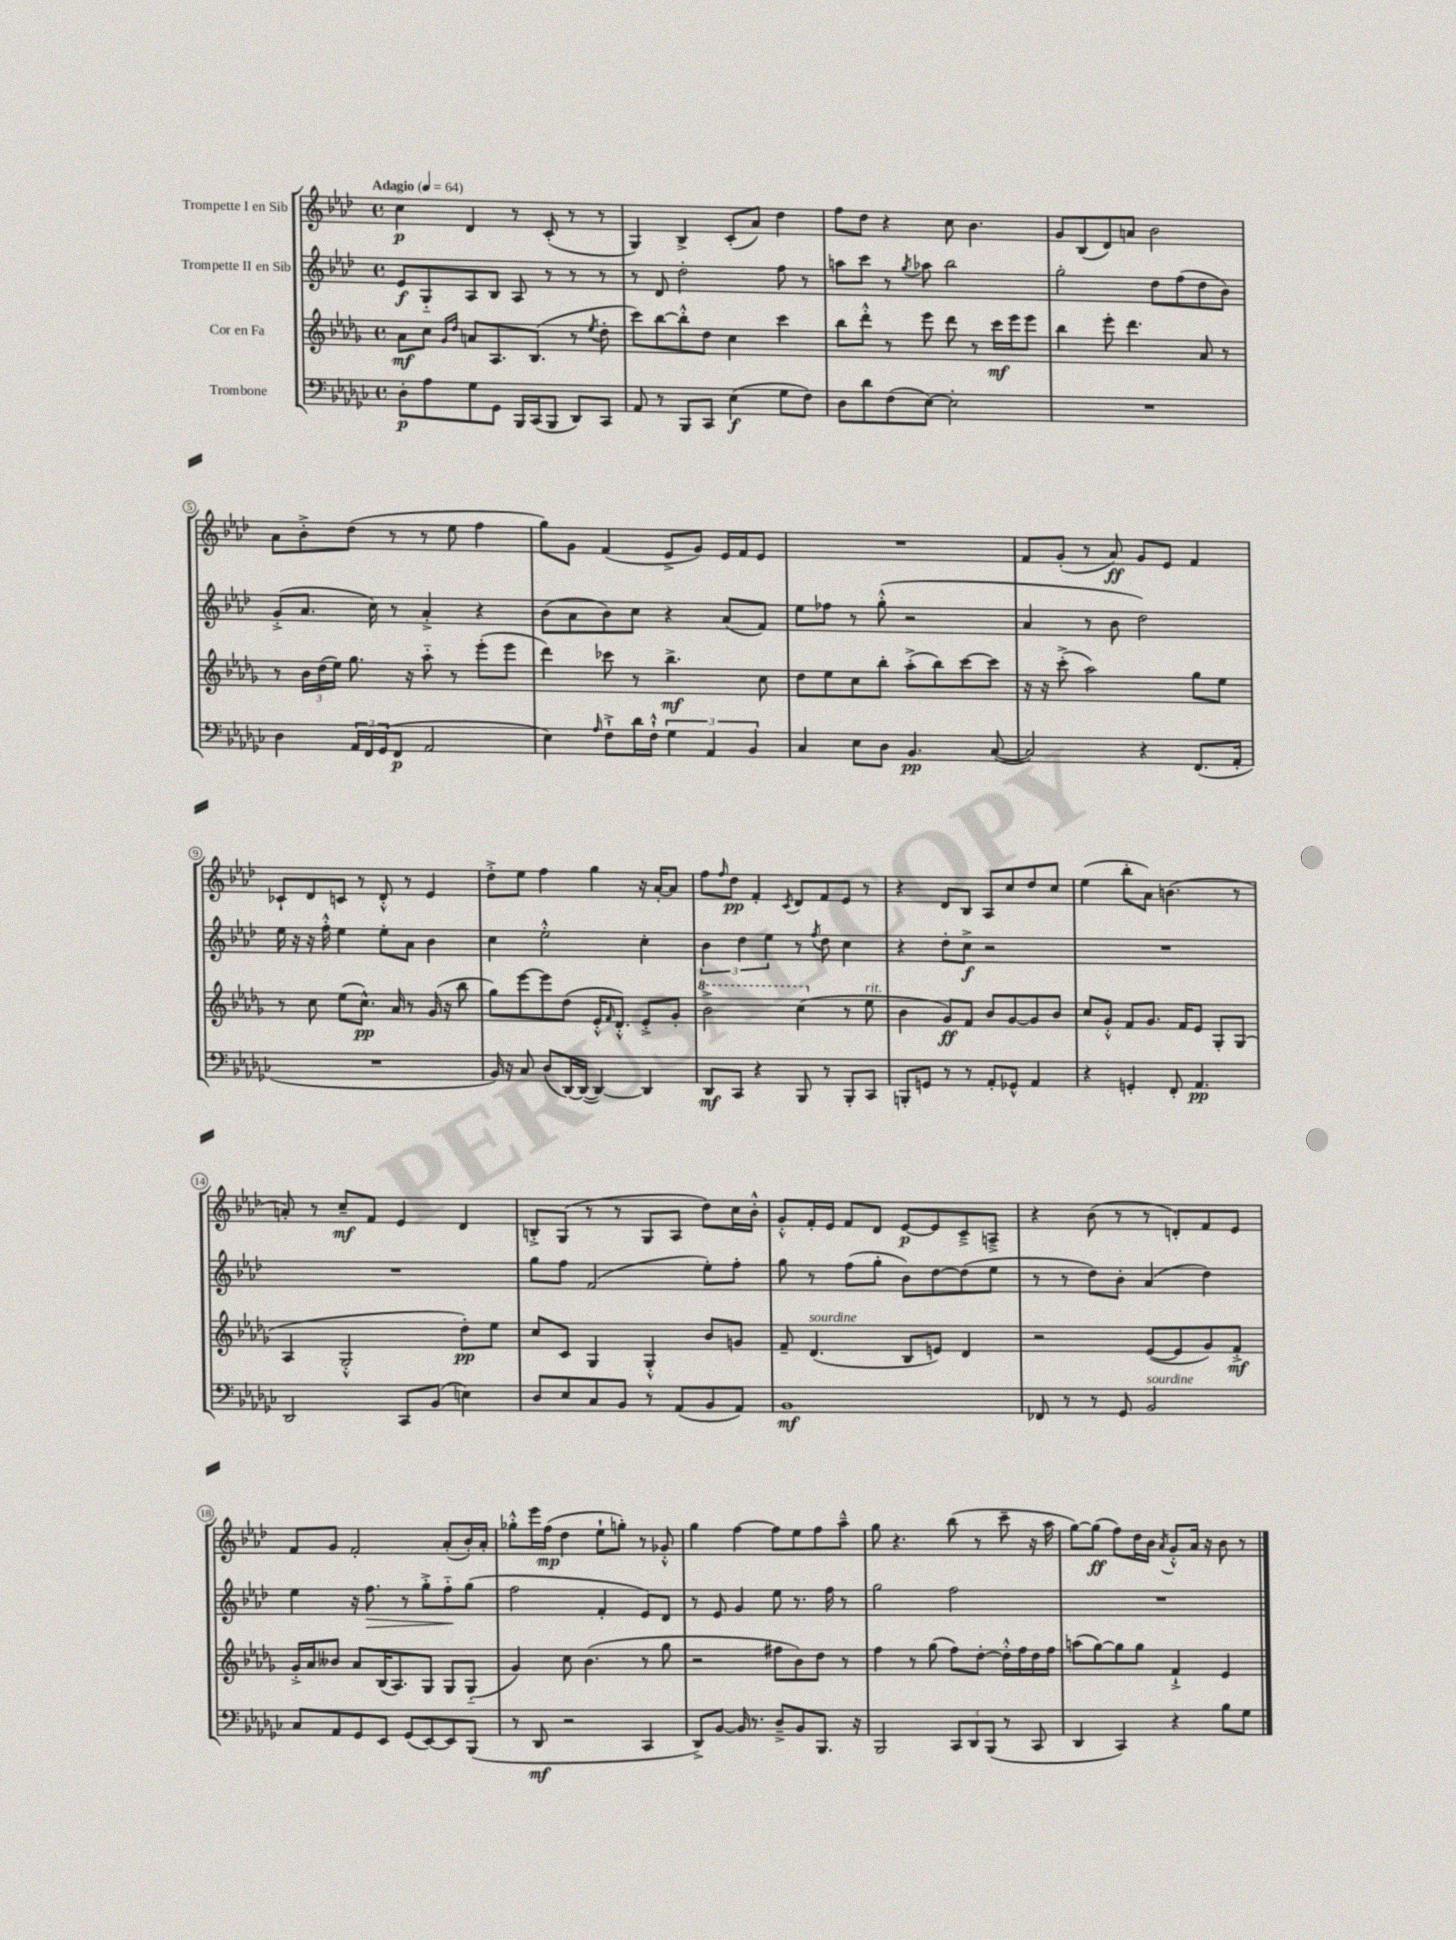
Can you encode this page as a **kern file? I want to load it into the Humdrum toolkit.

**kern	**dynam	**kern	**dynam	**kern	**dynam	**kern	**dynam
*part4	*part4	*part3	*part3	*part2	*part2	*part1	*part1
*staff4	*staff4	*staff3	*staff3	*staff2	*staff2	*staff1	*staff1
*I"Trombone	*	*I"Cor en Fa	*	*I"Trompette II en Sib	*	*I"Trompette I en Sib	*
*clefF4	*	*clefG2	*	*clefG2	*	*clefG2	*
*k[b-e-a-d-g-c-]	*	*k[b-e-a-d-g-]	*	*k[b-e-a-d-]	*	*k[b-e-a-d-]	*
*M4/4	*	*M4/4	*	*M4/4	*	*M4/4	*
*met(c)	*	*met(c)	*	*met(c)	*	*met(c)	*
*MM64	*	*MM64	*	*MM64	*	*MM64	*
=1	=1	=1	=1	=1	=1	=1	=1
!	!	!	!	!	!	!LO:TX:a:B:t=Adagio	!
8D-'\L	p	8a-\L	mf	8e-/L	f	4cc\	p
8A-\	.	8cc\J	.	8G/	.	.	.
.	.	16qqg-/LL	.	.	.	.	.
.	.	16qqdd-/JJ	.	.	.	.	.
8G-\	.	8an/L	.	8A-/	.	4d-/	.
8GG-\J	.	8.A-/	.	8B-/J	.	.	.
16BBB-/LL	.	.	.	8A-/	.	8r	.
(16CC-/J	.	(8.B-/J	.	.	.	.	.
8BBB-/J	.	.	.	8r	.	(8c'/	.
8DD-/L)	.	8r	.	8r	.	8r	.
.	.	8qee-/	.	.	.	.	.
8CC-/J	.	8dd-'\	.	8r	.	8r	.
=2	=2	=2	=2	=2	=2	=2	=2
8AA-/	.	8ccc\L)	.	8r	.	4G/)	.
8r	.	[8bb-\	.	8d-/	.	.	.
8BBB-/L	.	8bb-'^^\]	.	2dd-'\	.	4B-^/	.
8CC-/J	.	8dd-\J	.	.	.	.	.
(4E-\	f	4cc\	.	.	.	(8c'/L	.
.	.	.	.	.	.	8a-/J)	.
8G-\L	.	4ccc\	.	8ff\	.	4dd-\	.
8F\J)	.	.	.	8r	.	.	.
=3	=3	=3	=3	=3	=3	=3	=3
8D-\L	.	8bb-\L	.	8aan\L	.	8ff\L	.
8d-\	.	8ddd-'^^\J	.	8ccc\J	.	8dd-\J	.
(8F\	.	8r	.	8r	.	4r	.
.	.	.	.	8qgg/	.	.	.
[8E-\J)	.	8eee-\	.	8aa-X\	.	.	.
2E-'\]	.	8ddd-\	.	2bb-\	.	8cc\	.
.	.	8r	.	.	.	4.b-\	.
.	.	16ccc\LL	mf	.	.	.	.
.	.	16eee-\J	.	.	.	.	.
.	.	8eee-\J	.	.	.	.	.
=4	=4	=4	=4	=4	=4	=4	=4
1r	.	4bb-\	.	2gg'\	.	8g/L	.
.	.	.	.	.	.	(8B-/	.
.	.	8eee-'\	.	.	.	8d-/)	.
.	.	4.ddd-\	.	.	.	8an/J	.
.	.	.	.	8dd-\L	.	2b-\	.
.	.	.	.	(8ff\	.	.	.
.	.	8a-/	.	8dd-\	.	.	.
.	.	8r	.	8b-\J)	.	.	.
!!LO:LB:g=z
=5	=5	=5	=5	=5	=5	=5	=5
4D-\	.	8r	.	(8g'^/L	.	8a-\L	.
.	.	24b-\LL	.	8.a-/J	.	8b-'^\	.
.	.	(24dd-\	.	.	.	.	.
.	.	24ee-\JJ)	.	.	.	.	.
24AA-/LL	.	8.gg-\	.	.	.	(8dd-\J	.
24FF/	.	.	.	.	.	.	.
.	.	.	.	16cc\)	.	.	.
(24GG-/J	.	.	.	.	.	.	.
8FF/J	p	.	.	8r	.	8r	.
.	.	16r	.	.	.	.	.
2AA-/	.	8aa-\	.	4a-'^/	.	8r	.
.	.	8r	.	.	.	8ee-\	.
.	.	(8eee-'\L	.	4r	.	4ff\	.
.	.	8eee-\J	.	.	.	.	.
=6	=6	=6	=6	=6	=6	=6	=6
4E-\)	.	4ddd-\)	.	(8b-\L	.	8gg\L)	.
.	.	.	.	8a-\	.	8g\J	.
16qqA-/	.	.	.	.	.	.	.
8F`^\L	.	8ccc-X\	.	8b-\)	.	(4f/	.
16d-\L	.	8r	.	8cc\J	.	.	.
16F`^^\JJ	.	.	.	.	.	.	.
6G-\	.	4.bb-^\	mf	4r	.	8e-^/L	.
.	.	.	.	.	.	8g/J)	.
6AA-/	.	.	.	.	.	.	.
.	.	.	.	(8a-/L	.	16e-/LL	.
.	.	.	.	.	.	16f/J	.
6BB-/	.	.	.	.	.	.	.
.	.	8cc\	.	8f/J)	.	8e-/J	.
=7	=7	=7	=7	=7	=7	=7	=7
4C-/	.	8dd-\L	.	8ee-\L	.	1r	.
.	.	8ee-\	.	8ff-X\J	.	.	.
8E-\L	.	8cc\	.	8r	.	.	.
8D-\J	.	8bb-'\J	.	(8gg'^^\	.	.	.
4.BB-/	pp	(8aa-'^\L	.	2r	.	.	.
.	.	8bb-\)	.	.	.	.	.
.	.	[8ccc\	.	.	.	.	.
([8C-/	.	8ccc\J]	.	.	.	.	.
=8	=8	=8	=8	=8	=8	=8	=8
2C-/])	.	16r	.	4a-/	.	8f/L	.
.	.	16r	.	.	.	.	.
.	.	(8ccc'^\	.	.	.	(8g'/J	.
.	.	2aa-\)	.	8r	.	8r	.
.	.	.	.	8b-\	.	8a-/)	ff
4r	.	.	.	2dd-\)	.	8g/L	.
.	.	.	.	.	.	8e-/J	.
(8.FF/L	.	8gg-\L	.	.	.	4f/	.
.	.	8ee-\J	.	.	.	.	.
16AA-'/Jk	.	.	.	.	.	.	.
!!LO:LB:g=z
=9	=9	=9	=9	=9	=9	=9	=9
1r	.	8r	.	16ee-\	.	8c-X`/L	.
.	.	.	.	16r	.	.	.
.	.	8cc\	.	16r	.	8d-/	.
.	.	.	.	16ff'^^\	.	.	.
.	.	(8ee-\L	.	4ee-\	.	8cn/J	.
.	.	8.cc^^\J)	pp	.	.	8r	.
.	.	.	.	8ee-'\L	.	8d-'^^/	.
.	.	16a-/	.	.	.	.	.
.	.	8r	.	8a-\J	.	8r	.
.	.	(16g-/	.	4b-\	.	4e-/	.
.	.	16r	.	.	.	.	.
.	.	8bb-\	.	.	.	.	.
=10	=10	=10	=10	=10	=10	=10	=10
16BB-/)	.	8gg-\L)	.	4cc\	.	8dd-'^\L	.
16r	.	.	.	.	.	.	.
8C-/	.	[8eee-\	.	.	.	8ee-\J	.
(8D-/L	.	8eee-\]	.	2ee-'^^\	.	4ff\	.
[16DD-/L)	.	(8dd-\J	.	.	.	.	.
(16DD-/JJ_	.	.	.	.	.	.	.
4DD-/_)	.	16e-'^^/KL	.	.	.	4gg\	.
.	.	16qqf/	.	.	.	.	.
.	.	8.d-'^^/J)	.	.	.	.	.
4DD-/]	.	8e-'^/L	.	4cc'\	.	16r	.
.	.	.	.	.	.	[16a-'/KL	.
.	.	8g-'/J	.	.	.	8a-/J]	.
=11	=11	=11	=11	=11	=11	=11	=11
*	*	*8va	*	*	*	*	*
8DD-/L	mf	2bb-^\	.	6b-\	.	8ff\L	.
.	.	.	.	.	.	16qqff/	.
8CC-/J	.	.	.	.	.	8dd-\J	pp
.	.	.	.	6dd-\	.	.	.
4r	.	.	.	.	.	4f'/	.
.	.	.	.	6ee-\	.	.	.
.	.	.	.	.	.	8qc/	.
8BBB-/	.	(4ccc\	.	8r	.	8d-/L	.
.	.	.	.	8qff/	.	.	.
8r	.	.	.	8dd-\	.	8f/	.
*	*	*X8va	*	*	*	*	*
8BBB-'/L	.	8r	.	4cc\	.	8e-/J	.
!	!	!LO:TX:a:i:t=rit.	!	!	!	!	!
8CC-/J	.	8ee-\	.	.	.	8r	.
=12	=12	=12	=12	=12	=12	=12	=12
8BBBn'/L	.	4b-\	.	4r	.	4r	.
8GGn/J	.	.	.	.	.	.	.
8r	.	8g-/L)	ff	8dd-'\L	.	8d-/L	.
8r	.	8f/J	.	8cc^\J	f	8B-/J	.
8AA-'/L	.	8b-/L	.	2r	.	8A-/L	.
8GG-X^^/J	.	[8g-/	.	.	.	8cc/	.
4AA-/	.	8g-/]	.	.	.	8dd-/	.
.	.	8b-/J	.	.	.	8cc/J	.
=13	=13	=13	=13	=13	=13	=13	=13
4r	.	8cc/L	.	1r	.	(4ee-\	.
.	.	8g-'^^/J	.	.	.	.	.
4GGn'/	.	8f/L	.	.	.	8bb-'\L	.
.	.	8.g-/J	.	.	.	8a-\J)	.
8FF'/	.	.	.	.	.	(4.bn\	.
.	.	16f/KL	.	.	.	.	.
4.AA-/	pp	8e-/J	.	.	.	.	.
.	.	8G-'/L	.	.	.	.	.
.	.	(8G-/J	.	.	.	8r	.
!!LO:LB:g=z
=14	=14	=14	=14	=14	=14	=14	=14
2DD-/	.	4A-/	.	1r	.	8an'/)	.
.	.	.	.	.	.	8r	.
.	.	2G-'^^/	.	.	.	8cc~/L	mf
.	.	.	.	.	.	8f/J	.
8CC-/L	.	.	.	.	.	4e-/	.
(8BB-/J	.	.	.	.	.	.	.
4En\)	.	8dd-'\L)	pp	.	.	4d-/	.
.	.	8ee-\J	.	.	.	.	.
=15	=15	=15	=15	=15	=15	=15	=15
8D-/L	.	8cc/L	.	8gg\L	.	8Bn'^/L	.
8E-/	.	8c/J	.	8ff\J	.	(8G/J	.
8C-/	.	4G-/	.	(2f/	.	8r	.
8BB-/J	.	.	.	.	.	8r	.
8r	.	4G-'^^/	.	.	.	8G/L	.
(8AA-/L	.	.	.	.	.	8A-/J	.
8BB-/	.	8b-/L	.	8ee-'\L)	.	8dd-\L)	.
8AA-/J)	.	8gn/J	.	8ff'\J	.	16cc\L	.
.	.	.	.	.	.	16b-'^^\JJ	.
=16	=16	=16	=16	=16	=16	=16	=16
1BB-	mf	8f~/	.	8gg\	.	8g'^^/L	.
!	!	!LO:TX:a:i:t=sourdine	!	!	!	!	!
.	.	(4.d-/	.	8r	.	16f'/L	.
.	.	.	.	.	.	16e-/JJ	.
.	.	.	.	(8ff\L	.	8f/L	.
.	.	.	.	8gg'\J	.	8d-/J	.
.	.	8B-/L	.	8b-\L)	.	[8e-/L	p
.	.	8en/J)	.	[8dd-\	.	8e-/]	.
.	.	4d-/	.	(8dd-\]	.	8c~^/	.
.	.	.	.	8ee-\J	.	8An~^/J	.
=17	=17	=17	=17	=17	=17	=17	=17
8FF-X/	.	2r	.	8r	.	4r	.
8r	.	.	.	8r	.	.	.
8r	.	.	.	8dd-\L)	.	(8b-\	.
8GG-/	.	.	.	8b-'\J	.	8r	.
!LO:TX:a:i:t=sourdine	!	!	!	!	!	!	!
2BB-/	.	([8e-/L	.	(4a-/	.	8r	.
.	.	8e-/]	.	.	.	8dn'/L)	.
.	.	8g-/)	.	4dd-\)	.	8f/	.
.	.	8f'^/J	mf	.	.	8e-/J	.
!!LO:LB:g=z
=18	=18	=18	=18	=18	=18	=18	=18
8C-/L	.	16g-'^/LL	.	4ee-\	.	8f/L	.
.	.	16a-/J	.	.	.	.	.
8AA-/	.	8b--X/J	.	.	.	8g/J	.
8GG-/	.	8a-/L	.	16r	.	2f'/	.
!	!	!	!	!	!LO:HP:b	!	!
.	.	.	.	8.ff\	>	.	.
8EE-/J	.	(16B-/K	.	.	.	.	.
.	.	8.A-/)	.	.	.	.	.
(8GG-/L	.	.	.	8r	.	.	.
[8EE-/)	.	8G-/J	.	8gg'^\L	.	.	.
8EE-/]	.	8G-/L	.	8ff\	.	(8a-'/L	.
(8BBB-/J	.	(8G-/J	.	(8gg\J	]	16b-'/L)	.
.	.	.	.	.	.	16a-'/JJ	.
=19	=19	=19	=19	=19	=19	=19	=19
8r	.	4g-/)	.	2ff\	.	8gg-X'^^\L	.
8DD-/	mf	.	.	.	.	16eee-\L	.
.	.	.	.	.	.	(16ff\JJ	mp
2r	.	8cc\	.	.	.	4dd-\	.
.	.	(4.b-\	.	.	.	.	.
.	.	.	.	4f'/	.	8ee-`\L	.
.	.	.	.	.	.	8ggn'\J)	.
4CC-/	.	8r	.	8e-/L)	.	8r	.
.	.	8gg-\	.	8d-/J	.	8g-X'^^/	.
=20	=20	=20	=20	=20	=20	=20	=20
8DD-^/L)	.	2r	.	8r	.	4gg\	.
[8BB-/J	.	.	.	8e-/	.	.	.
16BB-/]	.	.	.	4g/	.	[4ff\	.
8.r	.	.	.	.	.	.	.
8D-~^/L	.	8ff#X\L	.	8ee-\	.	8ff\L]	.
8BB-/	.	8b-\)	.	8.r	.	8ee-\	.
8.BBB-/J	.	8dd-\J	.	.	.	8ff\	.
.	.	.	.	16ff\	.	.	.
.	.	8r	.	8r	.	8aa-~^^\J	.
16r	.	.	.	.	.	.	.
=21	=21	=21	=21	=21	=21	=21	=21
2BBB-/	.	4ff\	.	2gg\	.	8gg\	.
.	.	.	.	.	.	4.r	.
.	.	8r	.	.	.	.	.
.	.	(8gg-\	.	.	.	.	.
12CC-/L	.	8ff\L)	.	2ff\	.	(8bb-\	.
12DD-/	.	.	.	.	.	.	.
.	.	[8dd-'\J	.	.	.	8r	.
(12BBB-/J	.	.	.	.	.	.	.
8r	.	16dd-'^^\LL]	.	.	.	8ccc~\	.
.	.	16ff\	.	.	.	.	.
8CC-/	.	16dd-\	.	.	.	16r	.
.	.	16ff\JJ	.	.	.	16aa-\	.
=22	=22	=22	=22	=22	=22	=22	=22
4DD-/	.	(8aan\L	.	1r	.	[8gg\L)	.
.	.	[8gg-\)	.	.	.	(8gg\J]	ff
4CC-/)	.	8gg-\]	.	.	.	8ff\L)	.
.	.	8gg-\J	.	.	.	16dd-\L	.
.	.	.	.	.	.	16b-\JJ	.
.	.	.	.	.	.	8qa-/	.
4r	.	4f`^/	.	.	.	8g'^^/L	.
.	.	.	.	.	.	16a-/Jk	.
.	.	.	.	.	.	16r	.
8B-\L	.	4e-/	.	.	.	8b-\	.
8G-\J	.	.	.	.	.	8r	.
==	==	==	==	==	==	==	==
*-	*-	*-	*-	*-	*-	*-	*-
